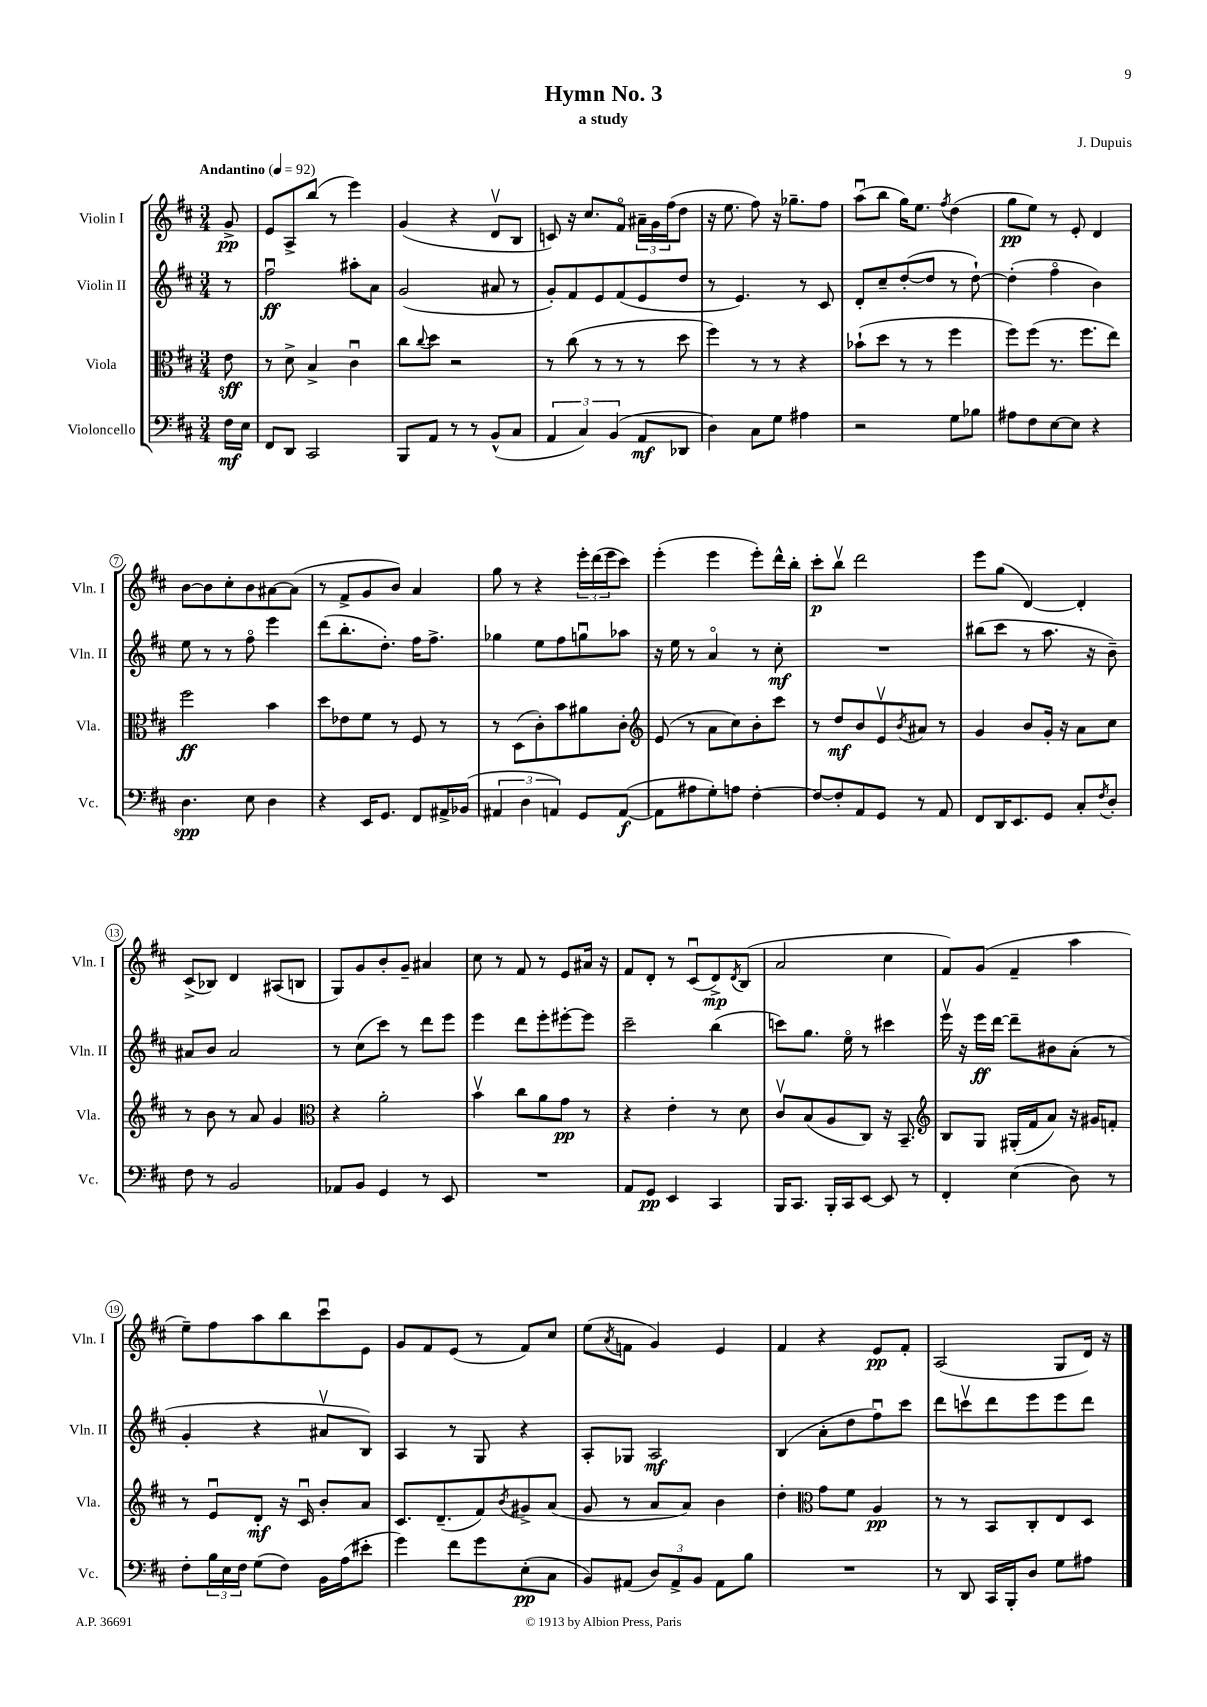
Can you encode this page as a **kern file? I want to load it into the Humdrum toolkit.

**kern	**dynam	**kern	**dynam	**kern	**dynam	**kern	**dynam
*part4	*part4	*part3	*part3	*part2	*part2	*part1	*part1
*staff4	*staff4	*staff3	*staff3	*staff2	*staff2	*staff1	*staff1
*I"Violoncello	*	*I"Viola	*	*I"Violin II	*	*I"Violin I	*
*I'Vc.	*	*I'Vla.	*	*I'Vln. II	*	*I'Vln. I	*
*clefF4	*	*clefC3	*	*clefG2	*	*clefG2	*
*k[f#c#]	*	*k[f#c#]	*	*k[f#c#]	*	*k[f#c#]	*
*M3/4	*	*M3/4	*	*M3/4	*	*M3/4	*
*MM92	*	*MM92	*	*MM92	*	*MM92	*
=	=	=	=	=	=	=	=
!	!	!	!	!	!	!LO:TX:a:B:t=Andantino	!
16F#\LL	mf	8e\	sff	8r	.	8g^/	pp
16E\JJ	.	.	.	.	.	.	.
=1	=1	=1	=1	=1	=1	=1	=1
8FF#/L	.	8r	.	2ff#u\	ff	8e/L	.
8DD/J	.	8d^\	.	.	.	8A^/	.
2CC#/	.	4B^/	.	.	.	(8bb/J	.
.	.	.	.	.	.	8r	.
.	.	4c#u\	.	8aa#X'\L	.	4eee\)	.
.	.	.	.	8a\J	.	.	.
=2	=2	=2	=2	=2	=2	=2	=2
8BBB/L	.	8cc#\L	.	(2g/	.	(4g/	.
.	.	8qqcc#/	.	.	.	.	.
8AA/J	.	8dd\J	.	.	.	.	.
8r	.	2r	.	.	.	4r	.
8r	.	.	.	.	.	.	.
(8BB^^/L	.	.	.	8a#X/	.	8dv/L	.
8C#/J	.	.	.	8r	.	8B/J	.
=3	=3	=3	=3	=3	=3	=3	=3
6AA/	.	8r	.	8g'/L)	.	8cn/)	.
.	.	(8cc#\	.	8f#/	.	16r	.
6C#/)	.	.	.	.	.	.	.
.	.	.	.	.	.	8.cc#/L	.
.	.	8r	.	8e/	.	.	.
(6BB/	.	.	.	.	.	.	.
.	.	8r	.	(8f#/	.	8f#/J	.
8AA/L	mf	8r	.	8e/	.	24a#X~\LL	.
.	.	.	.	.	.	24g\	.
.	.	.	.	.	.	(24ff#\J	.
8DD-X/J	.	8dd\	.	8dd/J	.	8dd\J	.
=4	=4	=4	=4	=4	=4	=4	=4
4D\)	.	4ff#\)	.	8r	.	16r	.
.	.	.	.	.	.	8.ee\	.
.	.	.	.	4.e/)	.	.	.
8C#\L	.	8r	.	.	.	8ff#\)	.
8G\J	.	8r	.	.	.	16r	.
.	.	.	.	.	.	8.gg-X~\L	.
4A#X\	.	4r	.	8r	.	.	.
.	.	.	.	8c#/	.	8ff#\J	.
=5	=5	=5	=5	=5	=5	=5	=5
2r	.	(8b-X`\L	.	8d'/L	.	(8aau\L	.
.	.	8dd\J	.	8cc#~/	.	8bb\J	.
.	.	8r	.	([8dd'/	.	16gg\KL)	.
.	.	.	.	.	.	8.ee\J	.
.	.	8r	.	8dd/J]	.	.	.
.	.	.	.	.	.	8qff#/	.
8G\L	.	4ff#\	.	8r	.	(4dd\	.
8B-X\J	.	.	.	[8dd`\)	.	.	.
=6	=6	=6	=6	=6	=6	=6	=6
8A#X\L	.	8ff#\L)	.	(4dd'\]	.	8gg\L	pp
8F#\	.	(8ff#\J	.	.	.	8ee\J)	.
[8E\	.	8.r	.	4ff#\	.	8r	.
8E\J]	.	.	.	.	.	8e'/	.
.	.	8.ff#\L	.	.	.	.	.
4r	.	.	.	4b\)	.	4d/	.
.	.	8ee\J)	.	.	.	.	.
!!LO:LB:g=z
=7	=7	=7	=7	=7	=7	=7	=7
4.D\	spp	2ff#\	ff	8ee\	.	[8b\L	.
.	.	.	.	8r	.	8b\]	.
.	.	.	.	8r	.	8cc#'\	.
8E\	.	.	.	8ff#\	.	8b\	.
4D\	.	4b\	.	4eee\	.	[8a#X\	.
.	.	.	.	.	.	(8a#\J]	.
=8	=8	=8	=8	=8	=8	=8	=8
4r	.	8dd\L	.	(8ddd\L	.	8r	.
.	.	8e-X\	.	8.bb'\	.	8f#^/L	.
16EE/KL	.	8f#\J	.	.	.	8g/	.
8.GG/J	.	.	.	8.dd'\J)	.	.	.
.	.	8r	.	.	.	8b/J)	.
8FF#/L	.	8F#/	.	16ff#\KL	.	4a/	.
.	.	.	.	8.ff#^\J	.	.	.
16AA#X^/L	.	8r	.	.	.	.	.
(16BB-X/JJ	.	.	.	.	.	.	.
=9	=9	=9	=9	=9	=9	=9	=9
6AA#X/	.	8r	.	4gg-X\	.	8gg\	.
.	.	(8D\L	.	.	.	8r	.
6D\	.	.	.	.	.	.	.
.	.	8c#'\)	.	8ee\L	.	4r	.
6AAn/)	.	.	.	.	.	.	.
.	.	8b\	.	8ff#\	.	.	.
8GG/L	.	8a#X\	.	8ggnu\	.	24eee'\LL	.
.	.	.	.	.	.	(24ddd\	.
.	.	.	.	.	.	24eee\J	.
([8AA/J	f	8c#'\J	.	8aa-X\J	.	8ccc#\J)	.
=10	=10	=10	=10	=10	=10	=10	=10
*	*	*clefG2	*	*	*	*	*
8AA\L]	.	(8e/	.	16r	.	(4eee'\	.
.	.	.	.	16ee\	.	.	.
8A#X\	.	8r	.	8r	.	.	.
8G'\)	.	8a\L	.	4a/	.	4eee\	.
8An\J	.	8cc#\)	.	.	.	.	.
[4F#'\	.	8b'\	.	8r	.	8eee'\L)	.
.	.	8ccc#\J	.	8cc#'\	mf	16ddd^^\L	.
.	.	.	.	.	.	16bb'\JJ	.
=11	=11	=11	=11	=11	=11	=11	=11
8F#/L_	.	8r	.	2.r	.	8ccc#'\L	p
8F#'/]	.	8dd/L	mf	.	.	8bbv\J	.
8AA/	.	8b/	.	.	.	2ddd\	.
8GG/J	.	8ev/	.	.	.	.	.
.	.	8qb/	.	.	.	.	.
8r	.	8a#X/J	.	.	.	.	.
8AA/	.	8r	.	.	.	.	.
=12	=12	=12	=12	=12	=12	=12	=12
8FF#/L	.	4g/	.	(8bb#X\L	.	8eee\L	.
16DD/K	.	.	.	8ccc#\J	.	(8gg\J	.
8.EE/	.	.	.	.	.	.	.
.	.	8b/L	.	8r	.	[4d/)	.
8GG/J	.	16g'/Jk	.	8.aa\	.	.	.
.	.	16r	.	.	.	.	.
8C#'/L	.	8a\L	.	.	.	4d'/]	.
.	.	.	.	16r	.	.	.
8qF#/	.	.	.	.	.	.	.
8D'/J	.	8cc#\J	.	8b~\)	.	.	.
!!LO:LB:g=z
=13	=13	=13	=13	=13	=13	=13	=13
8F#\	.	8r	.	8a#X/L	.	(8c#^/L	.
8r	.	8b\	.	8b/J	.	8B-X/J)	.
2BB/	.	8r	.	2a#/	.	4d/	.
.	.	8a/	.	.	.	.	.
.	.	4g/	.	.	.	(8A#X/L	.
.	.	.	.	.	.	8Bn/J	.
=14	=14	=14	=14	=14	=14	=14	=14
*	*	*clefC3	*	*	*	*	*
8AA-X/L	.	4r	.	8r	.	8G/L)	.
8BB/J	.	.	.	(8cc#\L	.	8g/	.
4GG/	.	2a'\	.	8ccc#\J)	.	8b'/	.
.	.	.	.	8r	.	8g~/J	.
8r	.	.	.	8ddd\L	.	4a#X/	.
8EE/	.	.	.	8eee\J	.	.	.
=15	=15	=15	=15	=15	=15	=15	=15
2.r	.	4bv\	.	4eee\	.	8cc#\	.
.	.	.	.	.	.	8r	.
.	.	8cc#\L	.	8ddd\L	.	8f#/	.
.	.	8a\	.	8eee'\	.	8r	.
.	.	8g\J	pp	[8eee#X'\	.	8e/L	.
.	.	8r	.	8eee#\J]	.	16a#X/Jk	.
.	.	.	.	.	.	16r	.
=16	=16	=16	=16	=16	=16	=16	=16
8AA/L	.	4r	.	2ccc#~\	.	8f#/L	.
8GG/J	pp	.	.	.	.	8d'/J	.
4EE/	.	4e'\	.	.	.	8r	.
.	.	.	.	.	.	(8c#u/L	.
4CC#/	.	8r	.	(4bb\	.	8d^/)	mp
.	.	.	.	.	.	8qd/	.
.	.	8d\	.	.	.	(8B/J	.
=17	=17	=17	=17	=17	=17	=17	=17
16BBB/KL	.	8c#v/L	.	8cccn\L)	.	2a/	.
8.CC#/J	.	.	.	.	.	.	.
.	.	(8B/	.	8.gg\J	.	.	.
16BBB'/LL	.	8A/	.	.	.	.	.
16CC#/J	.	.	.	16ee\	.	.	.
[8EE/J	.	8C#/J)	.	8r	.	.	.
8EE/]	.	16r	.	4ccc#X\	.	4cc#\	.
.	.	8.BB~/	.	.	.	.	.
8r	.	.	.	.	.	.	.
=18	=18	=18	=18	=18	=18	=18	=18
*	*	*clefG2	*	*	*	*	*
4FF#'/	.	8B/L	.	16eeev\	.	8f#/L)	.
.	.	.	.	16r	.	.	.
.	.	8G/J	.	16eee\LL	ff	(8g/J	.
.	.	.	.	[16ddd\JJ	.	.	.
(4E\	.	(16G#X'/LL	.	8ddd~\L]	.	4f#~/	.
.	.	16f#/J	.	.	.	.	.
.	.	8a/J)	.	8b#X\	.	.	.
8D\)	.	16r	.	(8a'\J	.	4aa\	.
.	.	16g#X/KL	.	.	.	.	.
8r	.	8fn'/J	.	8r	.	.	.
!!LO:LB:g=z
=19	=19	=19	=19	=19	=19	=19	=19
8F#'\L	.	8r	.	4g'/	.	8ee~\L)	.
24B\L	.	8eu/L	.	.	.	8ff#\	.
24E\	.	.	.	.	.	.	.
24F#\JJ	.	.	.	.	.	.	.
(8G\L	.	8d'/J	mf	4r	.	8aa\	.
8F#\J)	.	16r	.	.	.	8bb\	.
.	.	16c#u/	.	.	.	.	.
16BB\LL	.	8b'/L	.	8a#Xv/L	.	8ccc#u\	.
(16A\J	.	.	.	.	.	.	.
8e#X'\J	.	8a/J	.	8B/J)	.	8e\J	.
=20	=20	=20	=20	=20	=20	=20	=20
4g\)	.	8.c#/L	.	4A/	.	8g/L	.
.	.	.	.	.	.	8f#/	.
.	.	(8.d~/	.	.	.	.	.
8f#\L	.	.	.	8r	.	(8e/J	.
8g\	.	8f#/)	.	8G/	.	8r	.
.	.	8qb/	.	.	.	.	.
(8E'\	pp	8g#X^/	.	4r	.	8f#/L)	.
8C#\J	.	(8a/J	.	.	.	8cc#/J	.
=21	=21	=21	=21	=21	=21	=21	=21
8BB/L)	.	8g/	.	8A'/L	.	(8ee\L	.
.	.	.	.	.	.	8qa/	.
(8AA#X/J	.	8r	.	8G-X/J	.	8fn\J	.
12D/L)	.	8a/L	.	2A/	mf	4g/)	.
12AA#^/	.	.	.	.	.	.	.
.	.	8a/J)	.	.	.	.	.
12BB/J	.	.	.	.	.	.	.
8AA#\L	.	4b\	.	.	.	4e/	.
8B\J	.	.	.	.	.	.	.
=22	=22	=22	=22	=22	=22	=22	=22
2.r	.	4dd'\	.	(4B/	.	4f#/	.
*	*	*clefC3	*	*	*	*	*
.	.	8g\L	.	8a'\L	.	4r	.
.	.	8f#\J	.	8dd\	.	.	.
.	.	4A/	pp	8ff#u\)	.	8e/L	pp
.	.	.	.	8ccc#\J	.	8f#'/J	.
=23	=23	=23	=23	=23	=23	=23	=23
8r	.	8r	.	8ddd\L	.	(2A/	.
8DD/	.	8r	.	8cccnv\	.	.	.
16CC#/LL	.	8BB/L	.	8ddd\	.	.	.
16BBB'/J	.	.	.	.	.	.	.
8D/J	.	8C#'/	.	8eee\	.	.	.
8G\L	.	8E/	.	8eee\	.	8G/L	.
8A#X\J	.	8D/J	.	8ddd\J	.	16d/Jk)	.
.	.	.	.	.	.	16r	.
==	==	==	==	==	==	==	==
*-	*-	*-	*-	*-	*-	*-	*-
